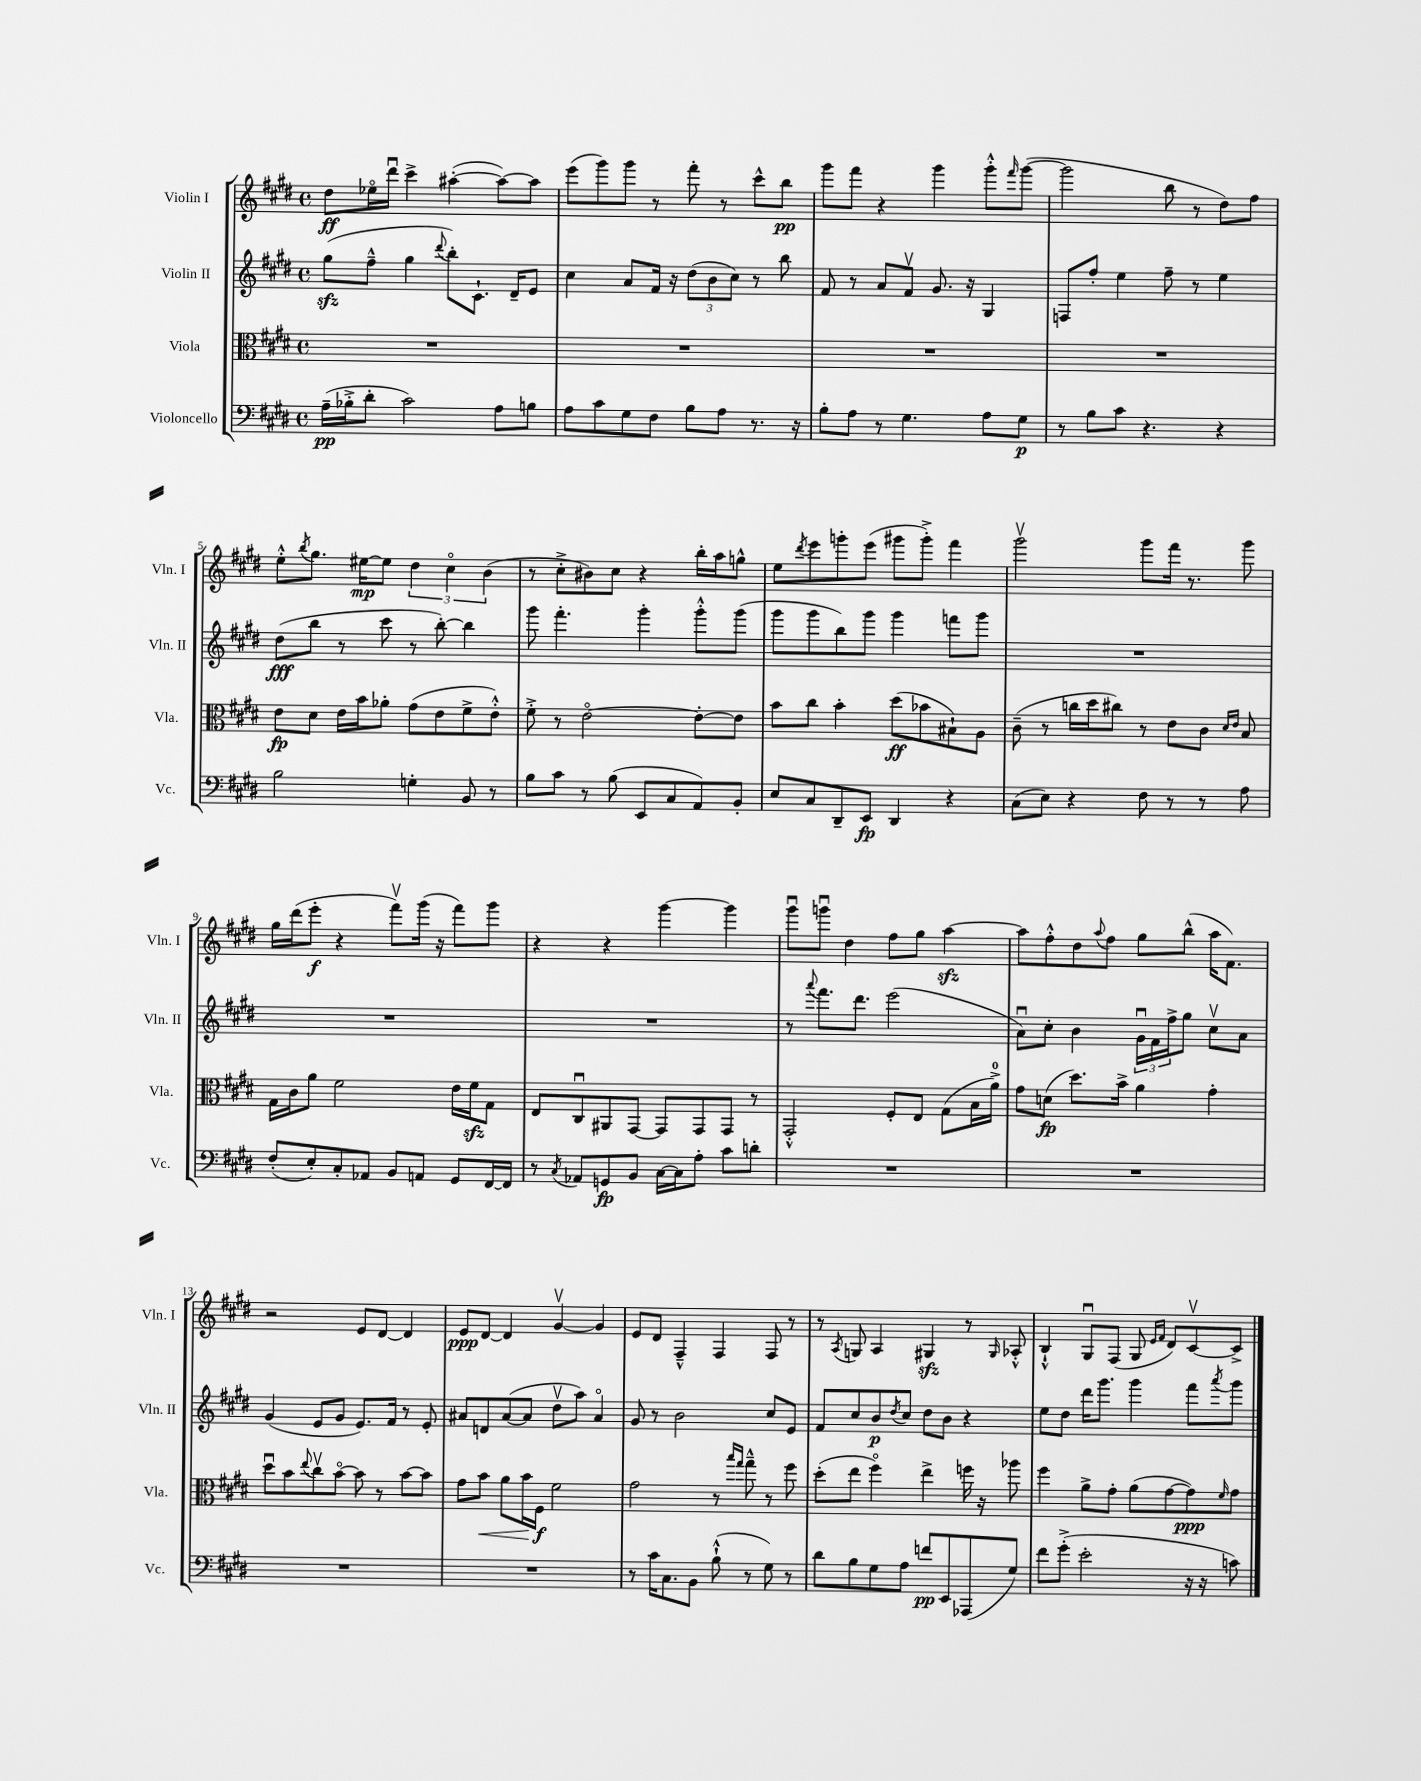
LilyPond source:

<<
\new StaffGroup <<
\new Staff = "s0" \with { instrumentName = "Violin I" shortInstrumentName = "Vln. I" } {
    \clef treble \key e \major \defaultTimeSignature \time 4/4
    dis''8\ff ees''16\flageolet dis'''16\downbow cis'''4-> ais''4~-.( ais''8~) ais''8 |
    e'''8( gis'''8) gis'''8 r8 fis'''8-. r8 cis'''8-^ b''8\pp |
    gis'''8 fis'''8 r4 gis'''4 gis'''8-.-^ \grace { fis'''16 } gis'''8~( |
    gis'''2 b''8 r8 dis''8) fis''8 |
    e''8-.-^ \acciaccatura { b''8 } gis''8. eis''16~\mp eis''8 \tuplet 3/2 { dis''4 cis''4\flageolet b'4( } |
    r8 cis''8-.-> bis'8) cis''8 r4 b''16-. a''16 g''8-^ |
    e''8 \acciaccatura { dis'''8 } e'''8 g'''8-. e'''8( gis'''8 gis'''8-.->) fis'''4 |
    gis'''2\upbow gis'''8 fis'''16 r8. gis'''8 |
    gis''16 dis'''16( e'''8-.\f r4 fis'''8\upbow) gis'''16( r16 fis'''8) gis'''8 |
    r4 r4 gis'''4~ gis'''4 |
    gis'''8\downbow g'''8\downbow dis''4 fis''8 gis''8 a''4~\sfz |
    a''8 fis''8-.-^ dis''8 \appoggiatura { a''8 } fis''8 gis''8 b''8-^( a''16 fis'8.) |
    r2 e'8 dis'8~ dis'4 |
    e'8\ppp dis'8~ dis'4 gis'4~\upbow gis'4 |
    e'8 dis'8 fis4---^ fis4 fis8 r8 |
    r8 \acciaccatura { a8 } g8 a4 gis4\sfz r8 \grace { gis16 } aes8-.-^ |
    b4-!-^ gis8\downbow fis8( gis8 \grace { e'16 fis'16 } dis'8) cis'8~\upbow cis'8-> \bar "|." |
}
\new Staff = "s1" \with { instrumentName = "Violin II" shortInstrumentName = "Vln. II" } {
    \clef treble \key e \major \defaultTimeSignature \time 4/4
    gis''8\sfz( fis''8---^ gis''4 \appoggiatura { dis'''8 } b''8-.) cis'8.-! dis'16-- e'8 |
    cis''4 a'8 fis'16 r16 \tuplet 3/2 { dis''8( b'8 cis''8) } r8 b''8 |
    fis'8 r8 a'8 fis'8\upbow gis'8. r16 gis4 |
    f8 fis''8-. e''4 fis''8-- r8 e''4 |
    dis''8\fff( b''8 r8 cis'''8 r8 b''8~-.) b''4 |
    gis'''8 fis'''4.-. gis'''4-. gis'''8-.-^ gis'''8( |
    gis'''8 gis'''8 b''8) gis'''8 gis'''4 f'''8 gis'''8 |
    R1 |
    R1 |
    R1 |
    r8 \appoggiatura { a'''8 } fis'''8. dis'''8. e'''2( |
    a'8\downbow) cis''8-. b'4 \tuplet 3/2 { gis'16\downbow fis'16 fis''16-> } gis''8 cis''8\upbow a'8 |
    gis'4( e'8 gis'8 e'8.) fis'16 r8 e'8-. |
    ais'8 d'8 ais'8~( ais'8 dis''8\upbow a''8) ais'4\flageolet |
    gis'8 r8 b'2 cis''8 e'8 |
    fis'8 cis''8 b'8\p \acciaccatura { dis''8 } cis''8 dis''8 b'8 r4 |
    e''8 dis''8 dis'''16 gis'''8. gis'''4 fis'''8 \acciaccatura { a'''8 } gis'''8 \bar "|." |
}
\new Staff = "s2" \with { instrumentName = "Viola" shortInstrumentName = "Vla." } {
    \clef alto \key e \major \defaultTimeSignature \time 4/4
    R1 |
    R1 |
    R1 |
    R1 |
    e'8\fp dis'8 e'16 b'16 aes'8-. gis'8( e'8 fis'8-> e'8-.-^) |
    fis'8-.-> r8 e'2~\flageolet e'8~-. e'8 |
    b'8 cis''8 b'4-. dis''8\ff( bes'8 bis8-!) a8 |
    cis'8--( r8 c''16 dis''16 cis''8) r8 e'8 cis'8 \grace { dis'16 e'16 } b8 |
    gis16 cis'16 a'8 fis'2 e'16 fis'16\sfz gis8 |
    e8 cis8\downbow ais,8 gis,8~ gis,8 gis,8 gis,8 r8 |
    gis,2-.-^ fis8-. e8 gis8( b16 a'16-0->) |
    gis'8 d'8\fp( dis''8.) b'16-> a'4 gis'4-. |
    dis''8\downbow b'8 \appoggiatura { e''8 } cis''8\upbow b'8~\flageolet b'8 r8 b'8~ b'8 |
    gis'8 b'8\< a'8 b'16 fis16\f\! fis'2 |
    gis'2 r8 \grace { b''16 gis''16 } gis''8---^ r8 fis''8 |
    dis''8-.( e''8 fis''4\flageolet) e''4-> f''16 r16 aes''8 |
    fis''4 a'8-> gis'8-. a'8( gis'8~ gis'8\ppp) \grace { fis'16 } gis'8 \bar "|." |
}
\new Staff = "s3" \with { instrumentName = "Violoncello" shortInstrumentName = "Vc." } {
    \clef bass \key e \major \defaultTimeSignature \time 4/4
    a16--\pp( bes16-.-> dis'8-. cis'2) a8 b8 |
    a8 cis'8 gis8 fis8 b8 a8 r8. r16 |
    b8-. a8 r8 gis4. a8 gis8\p |
    r8 b8 cis'8 r4. r4 |
    b2 g4-. b,8 r8 |
    b8 cis'8 r8 b8( e,8 cis8 a,8) b,8-. |
    e8 cis8 dis,8-- e,8\fp dis,4 r4 |
    cis8( e8) r4 fis8 r8 r8 a8 |
    fis8-.( e8-.) cis8-. aes,8 b,8 a,8 gis,8 fis,16~ fis,16 |
    r8 \acciaccatura { cis8 } aes,8 g,8\fp b,8 cis16~ cis16 a8-. cis'8 d'8-. |
    R1 |
    R1 |
    R1 |
    R1 |
    r8 cis'16 cis8. b,8 b8-!-^( r8 gis8) r8 |
    dis'8 b8 gis8 a8 f'8\pp e,8 aes,,8( gis8) |
    fis'8 gis'8-.->( e'2-. r16 r16 c'8) \bar "|." |
}
>>
>>
